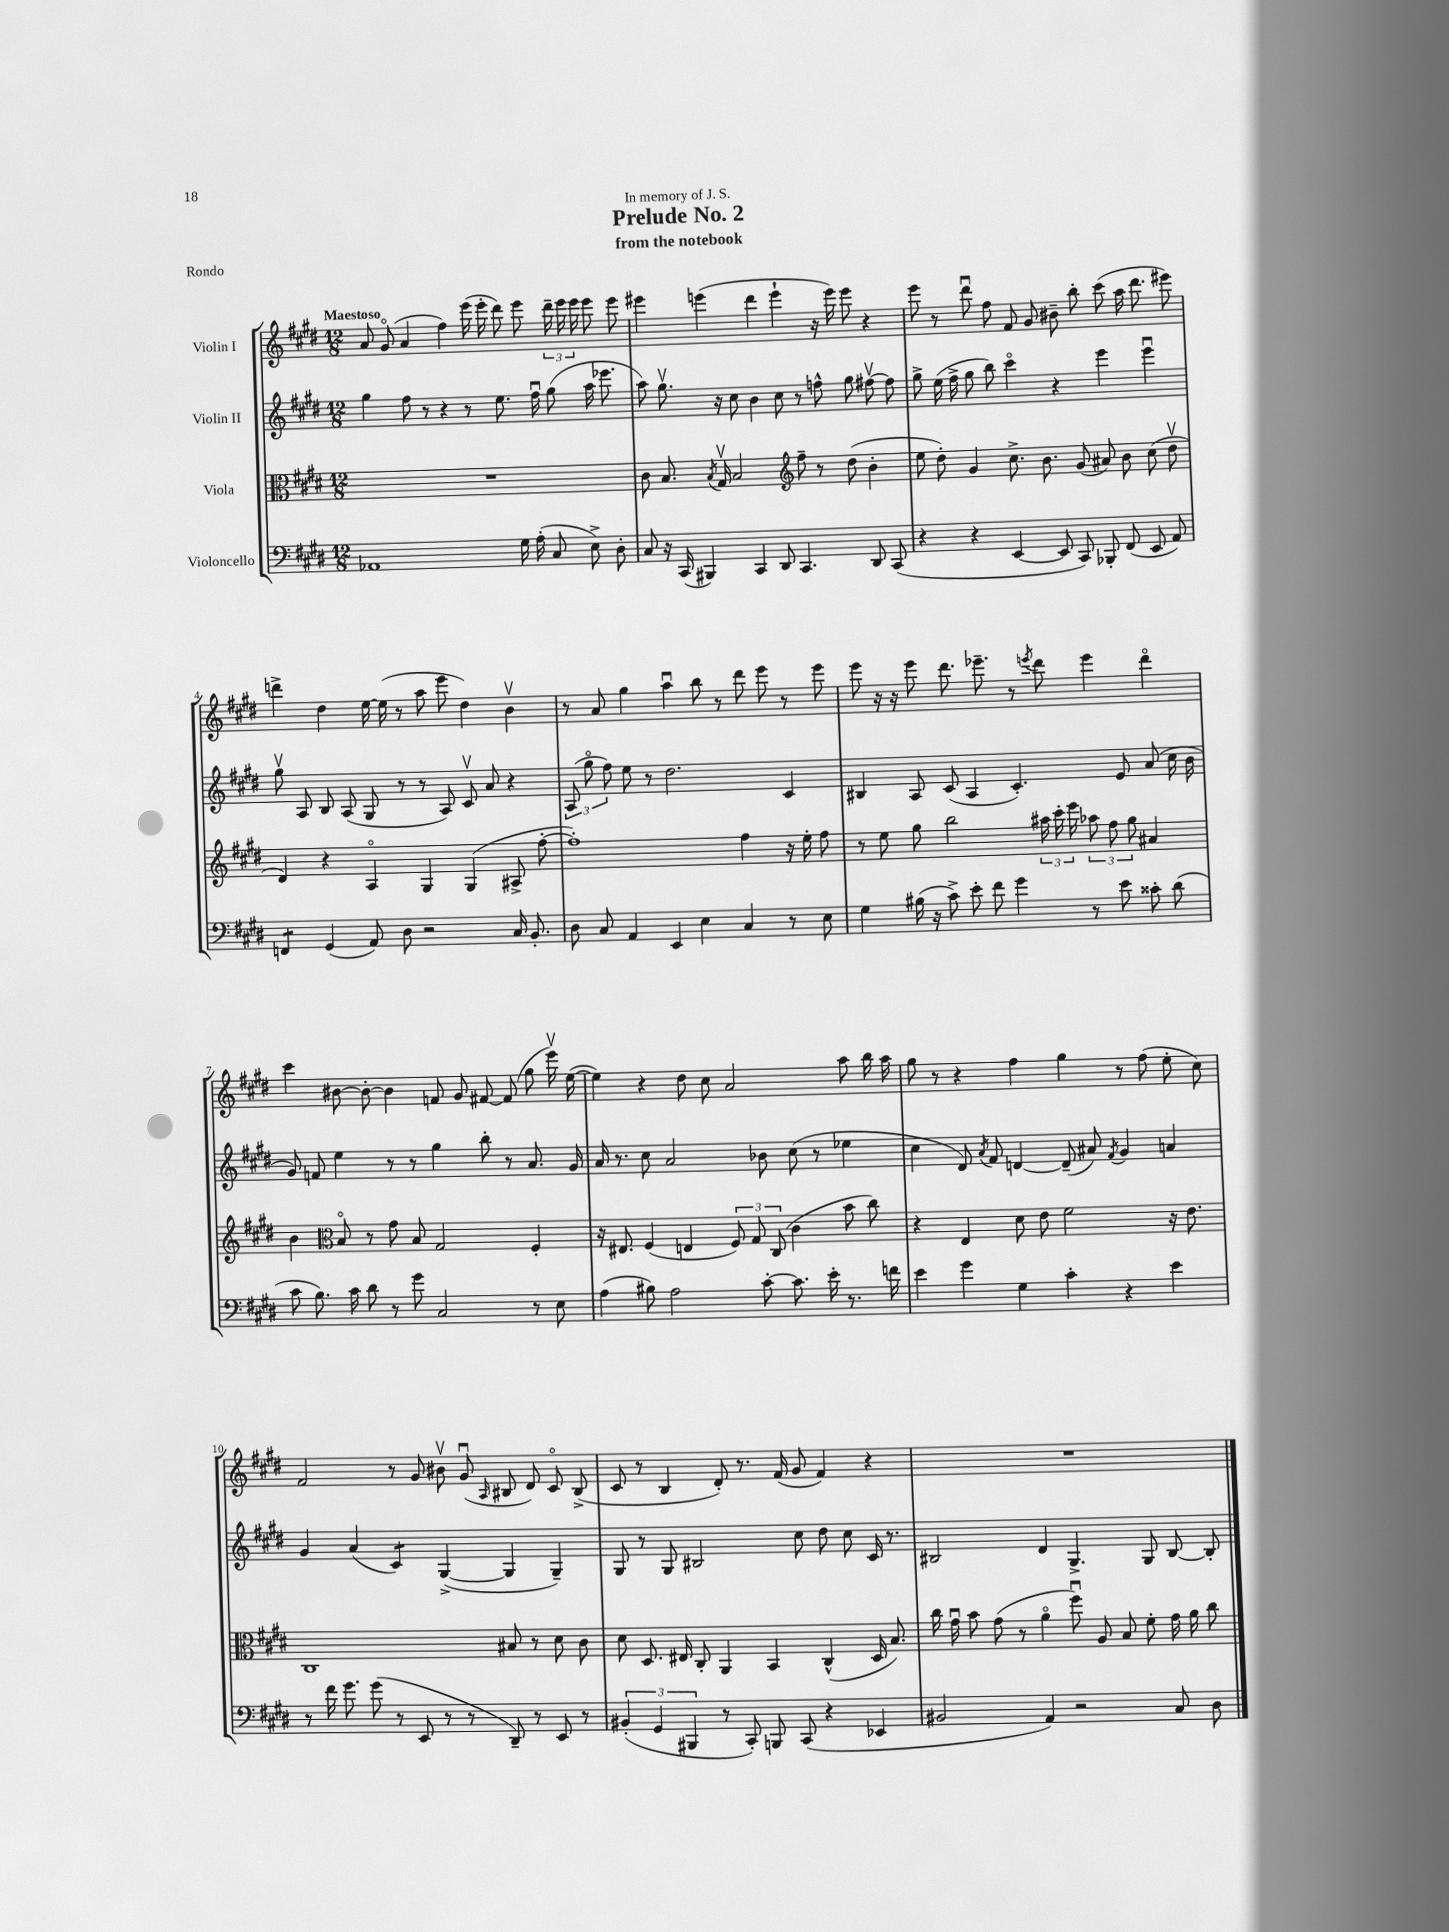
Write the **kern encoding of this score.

**kern	**kern	**kern	**kern
*staff4	*staff3	*staff2	*staff1
*clefF4	*clefC3	*clefG2	*clefG2
*k[f#c#g#d#]	*k[f#c#g#d#]	*k[f#c#g#d#]	*k[f#c#g#d#]
*M12/8	*M12/8	*M12/8	*M12/8
1AA-	1.r	4gg#	8a
.	.	.	(8g#o
.	.	8ff#	4a
.	.	8r	.
.	.	4r	4ff#)
.	.	8r	(16eee
.	.	.	16eee'
.	.	8.ee	8ddd#)
16G#	.	.	8eee
(16A'	.	16ff#u	.
8C#	.	(8gg#	24ddd#~
.	.	.	24eee
.	.	.	24eee
8E^)	.	16aa	8eee
.	.	8.eee-	.
8D#'	.	.	8eee
=	=	=	=
8C#	8c#	8aa)	4eee#
16r	8.B	8.gg#v	.
(16CC#	.	.	.
4BBB#)	.	.	(4eee
.	8qB	.	.
.	16G#v	16r	.
.	2B	8cc#	.
4CC#	.	4b	4ddd#
8DD#	.	8cc#	4eee`
*	*clefG2	*	*
4.CC#	8ff#~	8r	.
.	8r	8ff^^	16r
.	.	.	16eee)
.	(8dd#	8gg#	8eee
8DD#	4b'	[8ff#v	4r
(8CC#	.	8ff#]	.
=	=	=	=
4r	8ee	8gg#^	8eee
.	8dd#')	(16ee	8r
.	.	16ff#^	.
4r	4g#	8gg#	8ddd#u
.	.	8bb)	8ff#
[4EE	8.cc#^	4ccc#o	8f#
.	.	.	8g#
.	8.b	.	.
8EE]	.	4r	8b#~
8CC#)	(8g#	.	8bb'
8BBB-'	8a#)	4eee	(8ccc#
(8FF#	8b	.	16aa
.	.	.	8.ddd#
8EE	(8cc#	4eeeu	.
8AA)	8dd#v	.	8eee#)
=	=	=	=
4FF	4d#)	8gg#v	4ddd^
.	.	8A	.
(4GG#	4r	8B	4dd#
.	.	(8A	.
8AA)	4Ao	8G#	[16ee
.	.	.	(16ee]
8D#	.	8r	8r
2r	4G#	8r	8aa
.	.	8A)	8eee
.	(4G#	8c#v	4dd#)
.	.	8a	.
16C#	8A#^	4r	4bv
8.BB'	.	.	.
.	[8ff#'	.	.
=	=	=	=
8D#	1ff#'])	(12A	8r
.	.	12gg#o	.
8C#	.	.	8a
.	.	12ff#)	.
4AA	.	8ee	4gg#
.	.	8r	.
4EE	.	2.dd#	4aau
4E	.	.	8bb
.	.	.	8r
4C#	4ff#	.	8ddd#
.	.	.	8eee
8r	16r	4c#	8r
.	16ee'	.	.
8E	8ff#	.	8eee
=	=	=	=
4G#	8r	4B#	8eee
.	8ee	.	16r
.	.	.	16r
(16B#	8gg#	8A	8eee
16r	.	.	.
8c#^)	2bb	(8c#	8.ddd#
8e'	.	4A	.
.	.	.	8.eee-~
8f#	.	.	.
4g#	.	4.c#')	8r
.	.	.	8qeee
.	24aa#	.	8ddd#
.	24ccc#'	.	.
.	24eee	.	.
8r	12aa-	.	4eee
.	12ff#	.	.
8e	.	8e	.
.	12gg#	.	.
8c##'	4a#	(8a	4ddd#o
(8d#	.	16cc#	.
.	.	16b	.
=	=	=	=
8c#	4b	8g#)	4ccc#
8.B)	.	8f	.
*	*clefC3	*	*
.	8Bo	4ee	[8b#
16c#	.	.	.
8d#	8r	.	8b#'_
8r	8g#	8r	4b#]
8g#	8B	8r	.
2C#	2G#	4gg#	8f
.	.	.	8g#
.	.	8bb'	[8f#
.	.	8r	(8f#]
8r	4F#'	8.a	8gg#
8E	.	.	16eeev)
.	.	16g#	([16ee
=	=	=	=
(4A	16r	16a	4ee])
.	8.E#	8.r	.
8B#)	(4F#	8cc#	4r
2A	.	2a	.
.	4E	.	8dd#
.	.	.	8cc#
.	12F#)	.	2a
.	12G#	.	.
[8c#'	.	8b-	.
.	(12C#	.	.
8.c#]	4c#	(8cc#	.
.	.	8r	.
16e'	.	.	.
8.r	8b	4ee-	8aa
.	8cc#)	.	16bb
16f	.	.	16aa
=	=	=	=
4e	4r	4cc#	8gg#
.	.	.	8r
4g#	4E	8d#)	4r
.	.	8qa	.
.	.	8f#	.
4G#	8d#	[4d	4ff#
.	8e	.	.
4c#'	2f#	(8d~]	4gg#
.	.	8a#)	.
.	.	8qf#	.
4r	.	4g#	8r
.	.	.	(8ff#
4e	16r	4a	8ee'
.	8.e	.	.
.	.	.	8cc#)
=	=	=	=
8r	1C#	4g#	2f#
16f#	.	.	.
8.g#	.	.	.
.	.	(4a	.
(8g#	.	.	.
8r	.	4c#)	8r
8EE	.	.	8g#
8r	.	([4G#^	8b#v
8r	.	.	(8g#u
.	.	.	16qqA
8DD#~)	8B#	4G#]	8B#
8r	8r	.	8d#)
8EE	8d#	4G#~)	8c#o
8r	8c#	.	(8B#^
=	=	=	=
(6BB#'	8d#	8G#	8c#
.	8.D#	8r	8r
6GG#	.	.	.
.	.	8G#	4B
.	16E#	.	.
6BBB#	.	.	.
.	8C#'	2B#	.
8r	4AA	.	8d#')
8CC#')	.	.	8.r
8BBB	4BB	.	.
.	.	.	(16f#
(8CC#	.	8cc#	8g#
4r	(4C#^^	8dd#	4f#)
.	.	8cc#	.
4EE-	16D#	16c#	4r
.	8.B)	8.r	.
=	=	=	=
2BB#	16cc#	2B#	1.r
.	16g#u	.	.
.	8b	.	.
.	(8g#	.	.
.	8r	.	.
4AA)	4ao	4d#	.
2r	8ff#u)	4.G#^	.
.	8A	.	.
.	8B	.	.
.	8f#'	8G#	.
8C#	16g#	[8B#	.
.	16a	.	.
8D#	8cc#	8B#']	.
==	==	==	==
*-	*-	*-	*-
